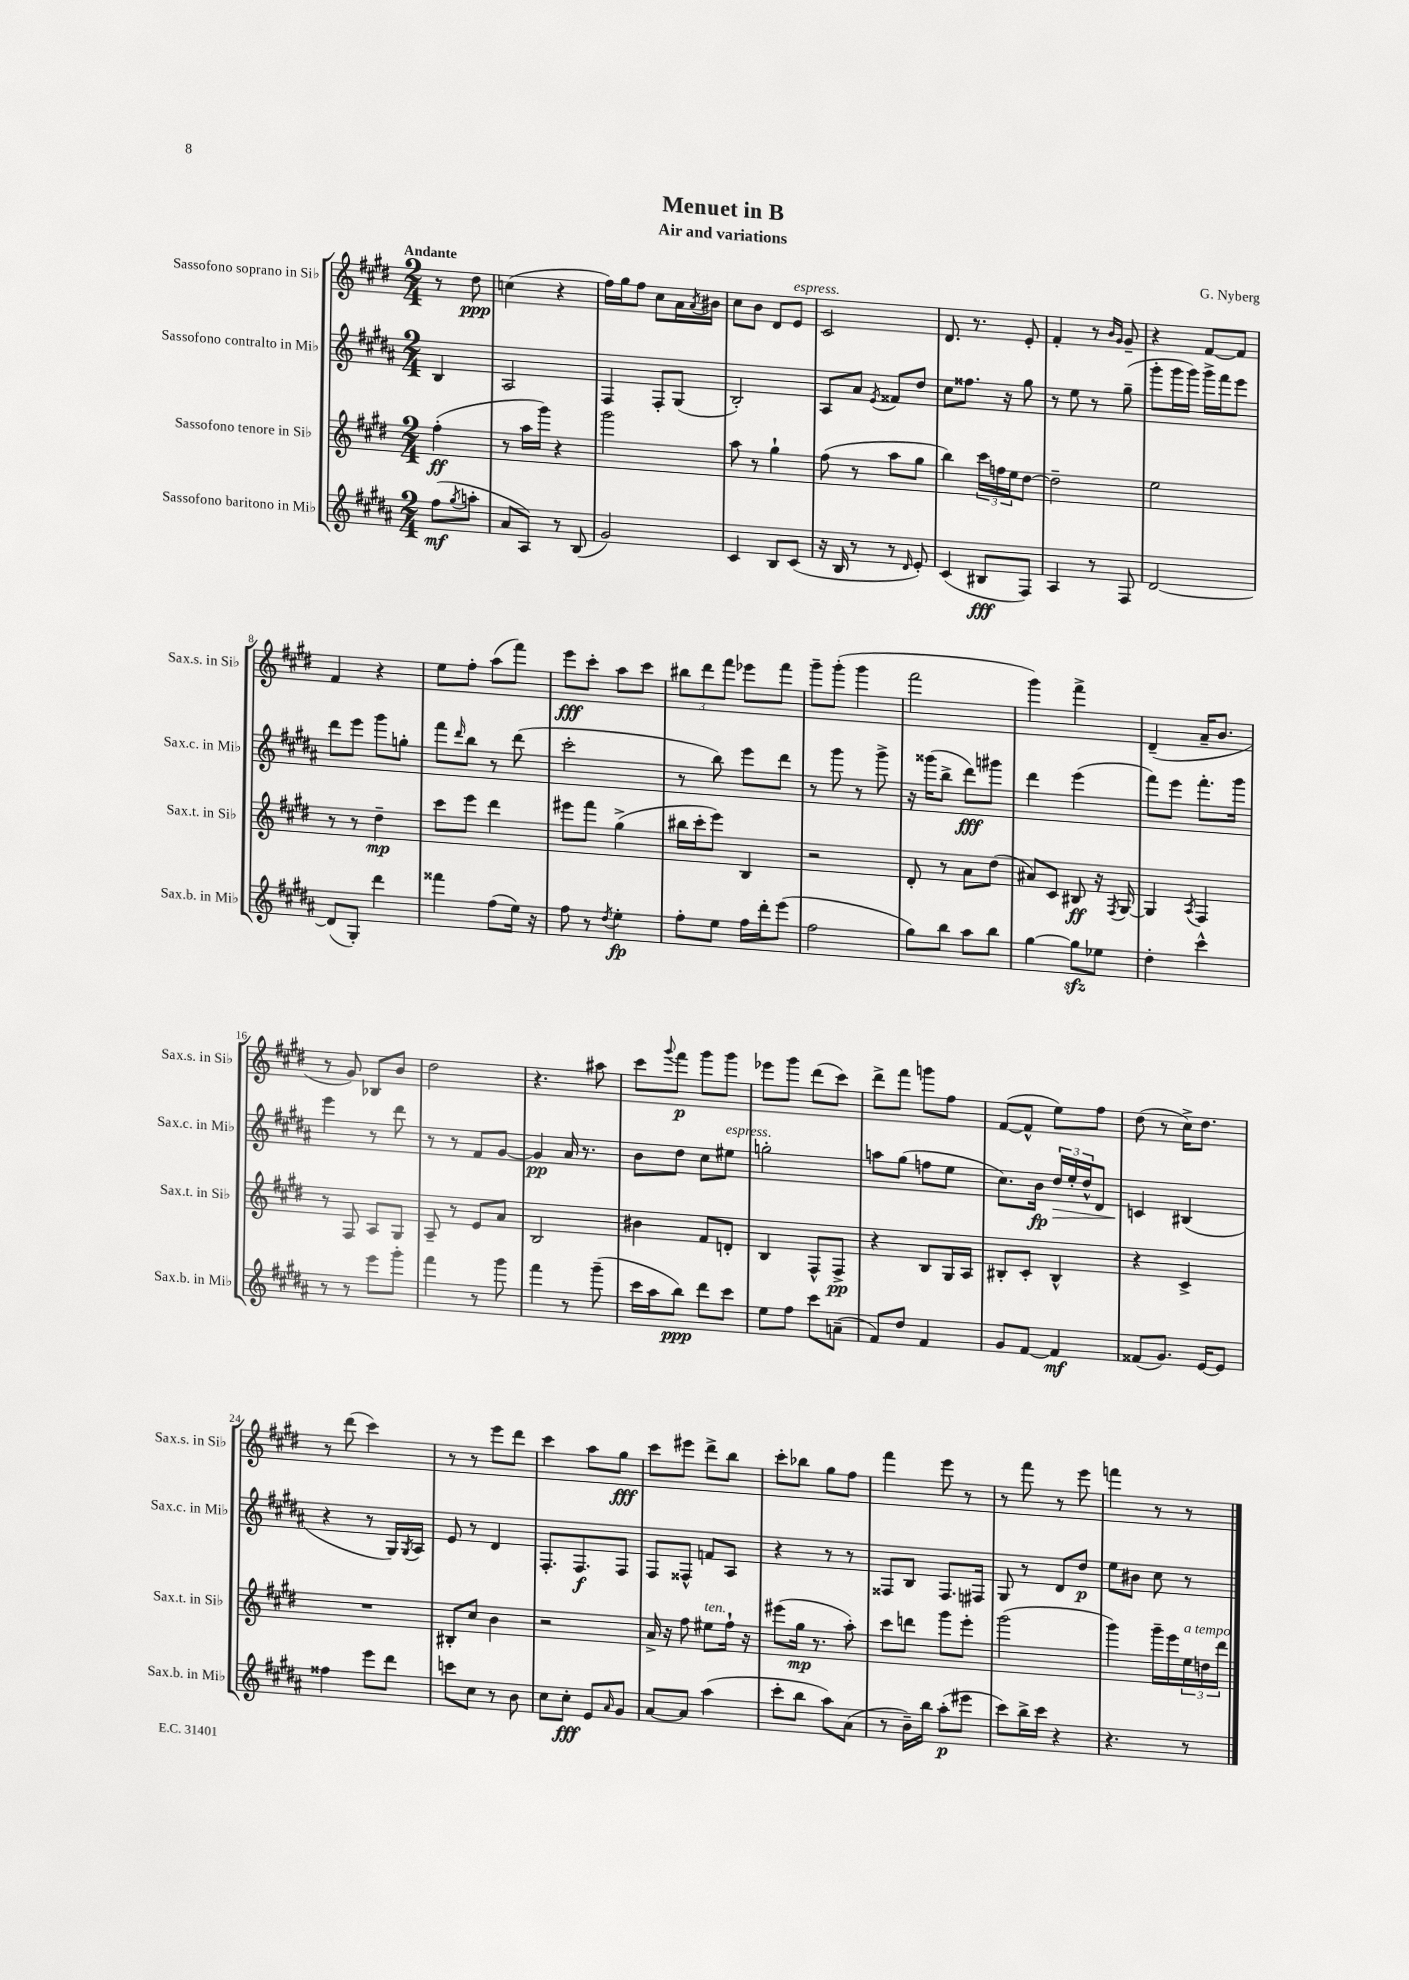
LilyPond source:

\header { title = "Menuet in B" composer = "G. Nyberg" subtitle = "Air and variations" }
<<
\new StaffGroup <<
\new Staff = "s0" \with { instrumentName = "Sassofono soprano in Sib" shortInstrumentName = "Sax.s. in Sib" } {
    \clef treble \key e \major \numericTimeSignature \time 2/4 \partial 4 \tempo "Andante"
    r8 dis''8\ppp |
    c''4( r4 |
    fis''16) gis''16 fis''8 cis''8 a'16 \acciaccatura { a'8 } bis'16 |
    cis''8 b'8 dis'8 e'8^\markup { \italic "espress." } |
    cis'2 |
    dis'8. r8. e'8-. |
    fis'4-. r8 \grace { b'16 gis'16 } gis'8-- |
    r4 fis'8~ fis'8 |
    fis'4 r4 |
    e''8 fis''8-. a''8( fis'''8) |
    e'''8\fff cis'''8-. a''8 cis'''8 |
    \tuplet 3/2 { bis''8 dis'''8 fis'''8 } ees'''8 fis'''8 |
    gis'''8-- gis'''8-.( gis'''4 |
    fis'''2 |
    gis'''4) fis'''4-> |
    dis'4--( a'16-- b'8. |
    r8 gis'8) bes8 b'8 |
    dis''2 |
    r4. ais''8 |
    cis'''8 \appoggiatura { gis'''8 } fis'''8\p gis'''8 gis'''8 |
    ees'''8 gis'''8 dis'''8( cis'''8) |
    dis'''8-> fis'''8 g'''8 fis''8 |
    fis'8~( fis'8-^ e''8) fis''8 |
    dis''8( r8 cis''16->) dis''8. |
    r8 dis'''8( cis'''4) |
    r8 r8 e'''8 dis'''8 |
    cis'''4 a''8 gis''8\fff |
    cis'''8 eis'''8 dis'''8-> b''8 |
    cis'''8-. bes''8 gis''8 fis''8 |
    fis'''4 e'''8 r8 |
    r8 fis'''8 r8 e'''8 |
    f'''4 r8 r8 \bar "|." |
}
\new Staff = "s1" \with { instrumentName = "Sassofono contralto in Mib" shortInstrumentName = "Sax.c. in Mib" } {
    \clef treble \key b \major \numericTimeSignature \time 2/4 \partial 4
    b4 |
    ais2 |
    fis4 fis8-. gis8( |
    b2-.) |
    ais8 ais'8 \acciaccatura { e'8 } fisis'8 dis''8 |
    cis''8 fisis''8. r16 gis''8 |
    r8 e''8 r8 gis''8--( |
    gis'''8-. gis'''16 gis'''16) gis'''16-> fis'''16 e'''8 |
    dis'''8 e'''8 gis'''8 g''8-. |
    fis'''8 \grace { dis'''16 } b''8 r8 dis'''8( |
    cis'''2-. |
    r8 b''8) e'''8 dis'''8 |
    r8 gis'''8 r8 gis'''8-> |
    r16 gisis'''16( b''8-> dis'''8\fff) gis'''8 |
    dis'''4 e'''4( |
    fis'''8) e'''8 fis'''8.-. gis'''16 |
    e'''4 r8 dis'''8 |
    r8 r8 fis'8 gis'8~ |
    gis'4\pp ais'16 r8. |
    b'8 dis''8 cis''8 eis''8^\markup { \italic "espress." } |
    g''2-. |
    a''8 gis''8( f''8 e''8 |
    cis''8.) b'16\fp \tuplet 3/2 { dis''16\> e''16-. dis''16-^ } dis'8 |
    c'4\! bis4( |
    r4 r8 gis16) \acciaccatura { gis8 } ais16 |
    e'8 r8 dis'4 |
    fis8.-. fis8.\f fis8 |
    fis8 fisis8-^ f'8 ais8 |
    r4 r8 r8 |
    fisis8 b8 fisis8. fis16 |
    gis8 r8 dis'8 dis''8\p |
    e''8 bis'8 cis''8 r8 \bar "|." |
}
\new Staff = "s2" \with { instrumentName = "Sassofono tenore in Sib" shortInstrumentName = "Sax.t. in Sib" } {
    \clef treble \key e \major \numericTimeSignature \time 2/4 \partial 4
    fis''4-.\ff( |
    r8 a''16 gis'''16) r4 |
    gis'''2 |
    a''8 r8 gis''4-! |
    fis''8( r8 a''8 gis''8 |
    b''4) \tuplet 3/2 { cis'''16 f''16 e''16 } dis''8~ |
    dis''2-- |
    e''2 |
    r8 r8 dis''4--\mp |
    cis'''8 e'''8 dis'''4 |
    eis'''8 fis'''8 gis''4->( |
    bis''16 cis'''16-. e'''8) b4 |
    r2 |
    dis'8-. r8 a'8 dis''8( |
    ais'8) cis'8 bis8\ff r16 \acciaccatura { fis8 } gis16~ |
    gis4 \acciaccatura { a8 } fis4 |
    r8 fis8 a8 gis8 |
    a8-- r8 e'8 a'8 |
    b2 |
    bis'4 fis'8 d'8-. |
    b4 fis8-^ fis8->\pp |
    r4 b8 gis16 a16 |
    bis8-. cis'8-. bis4-^ |
    r4 cis'4-> |
    R2 |
    bis8-. cis''8 b'4 |
    r2 |
    a'16-> r16 fis''8 eis''8^\markup { \italic "ten." } fis''16-! r16 |
    eis'''8( gis''16\mp r8. a''8-.) |
    cis'''8 d'''8 gis'''8 e'''8-. |
    gis'''2( |
    gis'''4) gis'''16-- e'''16 \tuplet 3/2 { e''16^\markup { \italic "a tempo" } d''16 dis'''16 } \bar "|." |
}
\new Staff = "s3" \with { instrumentName = "Sassofono baritono in Mib" shortInstrumentName = "Sax.b. in Mib" } {
    \clef treble \key b \major \numericTimeSignature \time 2/4 \partial 4
    fis''8\mf( \acciaccatura { gis''8 } a''8-. |
    ais'8 ais8) r8 b8( |
    gis'2) |
    cis'4 b8 cis'8( |
    r16 b16 r8 r8 \grace { dis'16 } e'8-.) |
    cis'4( bis8\fff fis8) |
    ais4 r8 fis8 |
    dis'2~ |
    dis'8( gis8-.) dis'''4 |
    fisis'''4 fis''8( e''16) r16 |
    fis''8 r8 \acciaccatura { dis''8 } e''4-.\fp |
    fis''8-. e''8 fis''16 dis'''16-. e'''8( |
    fis''2 |
    gis''8) b''8 ais''8 b''8 |
    gis''4~ gis''8\sfz ees''8 |
    dis''4-. cis'''4-^ |
    r8 r8 e'''8 gis'''8-. |
    fis'''4 r8 gis'''8 |
    fis'''4 r8 gis'''8--( |
    cis'''16 ais''16 b''8\ppp) dis'''8 cis'''8 |
    e''8 fis''8 cis'''8 a'8--( |
    fis'8) dis''8 fis'4 |
    gis'8 fis'8~ fis'4\mf |
    fisis'8( gis'8.) e'16~ e'8 |
    fisis''4 e'''8 dis'''8 |
    c'''8 cis''8 r8 b'8 |
    cis''8 cis''8-.\fff e'8 \grace { ais'16 } gis'8 |
    ais'8~ ais'8 ais''4( |
    cis'''8-. b''8 ais''8) ais'8( |
    r8 b'16--) b''16 ais''8-.\p( eis'''8 |
    cis'''8) b''16-> cis'''16 r4 |
    r4. r8 \bar "|." |
}
>>
>>
